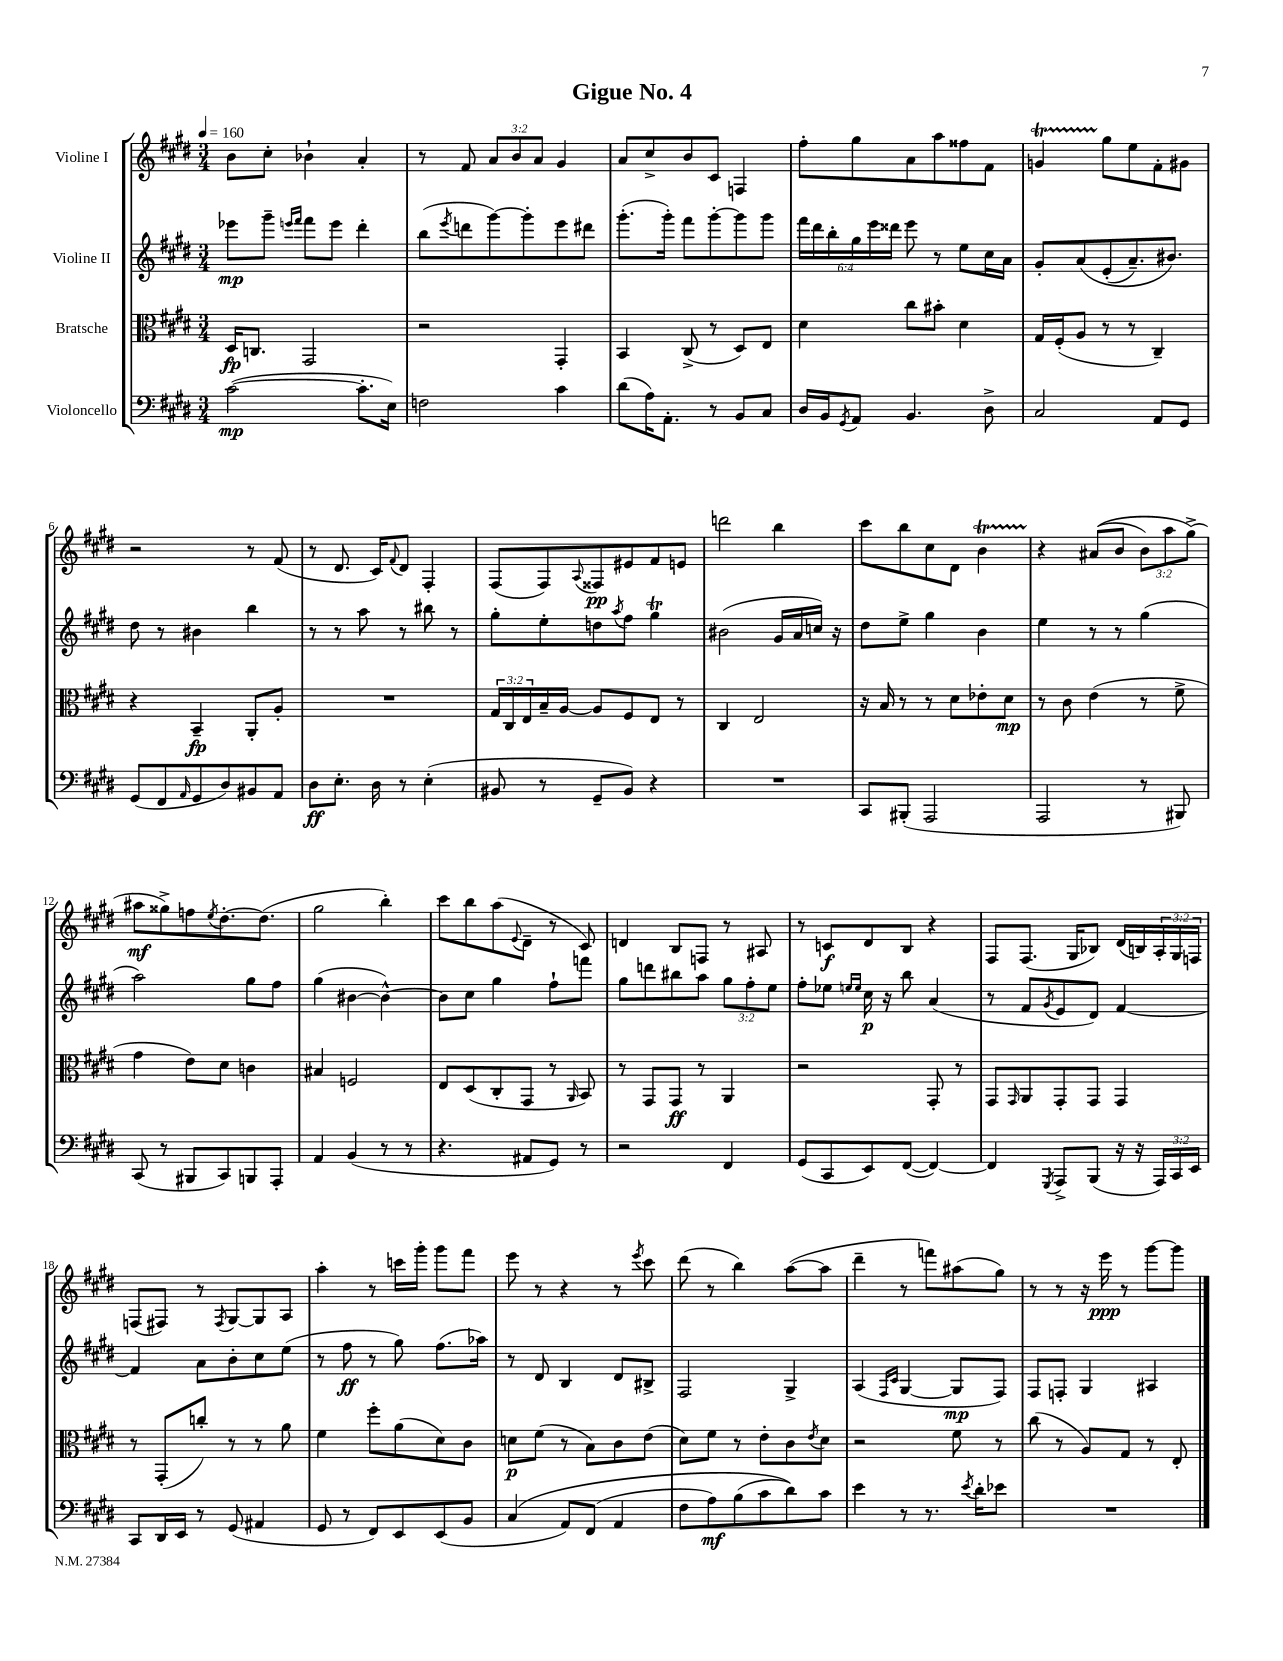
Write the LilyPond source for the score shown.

\header { title = "Gigue No. 4" }
<<
\new StaffGroup <<
\new Staff = "s0" \with { instrumentName = "Violine I" } {
    \clef treble \key e \major \numericTimeSignature \time 3/4 \override Staff.TupletNumber.text = #tuplet-number::calc-fraction-text \tempo 4 = 160
    b'8 cis''8-. bes'4-! a'4-. |
    r8 fis'8 \tuplet 3/2 { a'8 b'8 a'8 } gis'4 |
    a'8 cis''8-> b'8 cis'8 f4 |
    fis''8-. gis''8 a'8 a''8 fisis''8 fis'8 |
    g'4\startTrillSpan gis''8\stopTrillSpan e''8 fis'8-. gis'8 |
    r2 r8 fis'8( |
    r8 dis'8. cis'16) \appoggiatura { fis'8 } dis'8 fis4-. |
    fis8( fis8) \appoggiatura { a8 } fisis8\pp eis'8 fis'8 e'8 |
    d'''2 b''4 |
    cis'''8 b''8 cis''8 dis'8 b'4\startTrillSpan |
    r4\stopTrillSpan ais'8(\( b'8 \tuplet 3/2 { b'8) a''8 gis''8->(\) } |
    ais''8\mf gisis''8->) f''8 \acciaccatura { e''8 } dis''8.~-. dis''8.( |
    gis''2 b''4-.) |
    cis'''8 b''8 a''8( \appoggiatura { e'8 } dis'8-- r8 cis'8) |
    d'4 b8 f8 r8 ais8 |
    r8 c'8\f dis'8 b8 r4 |
    fis8 fis8.( gis16 bes8) dis'16( b16) \tuplet 3/2 { a16-. gis16 f16 } |
    f8( fis8) r8 \acciaccatura { fis8 } gis8~ gis8 a8 |
    a''4-. r8 c'''16 gis'''16-. gis'''8 fis'''8 |
    e'''8 r8 r4 r8 \acciaccatura { e'''8 } cis'''8 |
    dis'''8( r8 b''4) a''8~( a''8 |
    dis'''4-- r8 f'''8) ais''8( gis''8) |
    r8 r8 r16 e'''16\ppp r8 gis'''8~ gis'''8 \bar "|." |
}
\new Staff = "s1" \with { instrumentName = "Violine II" } {
    \clef treble \key e \major \numericTimeSignature \time 3/4 \override Staff.TupletNumber.text = #tuplet-number::calc-fraction-text
    ees'''8\mp gis'''8-- \grace { e'''16 fis'''16 } fis'''8 e'''8 dis'''4-. |
    b''8( \acciaccatura { e'''8 } d'''8 gis'''8~) gis'''8-. e'''8 dis'''8 |
    gis'''8.-.( gis'''16-.) fis'''8 gis'''8~-. gis'''8 gis'''8 |
    \tuplet 6/4 { fis'''16 dis'''16 b''16-. gis''16 e'''16 disis'''16 } e'''8 r8 e''8 cis''16 a'16 |
    gis'8-. a'8\( e'8-.( a'8.--) bis'8.\) |
    dis''8 r8 bis'4 b''4 |
    r8 r8 a''8 r8 bis''8 r8 |
    gis''8-. e''8-. d''8 \acciaccatura { a''8 } fis''8 gis''4\trill |
    bis'2( gis'16 a'16 c''16) r16 |
    dis''8 e''8-> gis''4 b'4 |
    e''4 r8 r8 gis''4( |
    a''2) gis''8 fis''8 |
    gis''4( bis'4~ bis'4~-^) |
    bis'8 cis''8 gis''4 fis''8-! f'''8 |
    gis''8 d'''8 bis''8 a''8 \tuplet 3/2 { gis''8 fis''8-. e''8 } |
    fis''8-. ees''8 \grace { e''16 e''16 } cis''16\p r16 b''8 a'4( |
    r8 fis'8 \acciaccatura { gis'8 } e'8 dis'8) fis'4~ |
    fis'4 a'8 b'8-. cis''8 e''8( |
    r8 fis''8\ff r8 gis''8) fis''8.( aes''16) |
    r8 dis'8 b4 dis'8 bis8-> |
    fis2 gis4-> |
    a4( \grace { fis16 cis'16 } gis4~ gis8\mp fis8) |
    fis8 f8-. gis4 ais4 \bar "|." |
}
\new Staff = "s2" \with { instrumentName = "Bratsche" } {
    \clef alto \key e \major \numericTimeSignature \time 3/4 \override Staff.TupletNumber.text = #tuplet-number::calc-fraction-text
    dis16\fp c8. gis,2 |
    r2 gis,4-. |
    b,4 cis8->( r8 dis8) e8 |
    dis'4 cis''8 bis'8-. dis'4 |
    gis16 fis16-.( a8 r8 r8 cis4--) |
    r4 b,4--\fp a,8-. a8-. |
    R2. |
    \tuplet 3/2 { gis16 cis16 e16 } b16-- a16~ a8 fis8 e8 r8 |
    cis4 e2 |
    r16 b16 r8 r8 dis'8 ees'8-. dis'8\mp |
    r8 cis'8 e'4( r8 fis'8-> |
    gis'4 e'8) dis'8 c'4 |
    bis4 f2 |
    e8 dis8( cis8-. gis,8 r8 \grace { a,16 } b,8) |
    r8 gis,8 gis,8\ff r8 a,4 |
    r2 gis,8-. r8 |
    gis,8 \grace { gis,16 } a,8 gis,8-. gis,8 gis,4 |
    r8 gis,8-.( c''8-.) r8 r8 a'8 |
    fis'4 fis''8-. a'8( dis'8) cis'8 |
    d'8\p fis'8( r8 b8) cis'8 e'8( |
    dis'8) fis'8 r8 e'8-. cis'8 \acciaccatura { e'8 } dis'8 |
    r2 fis'8 r8 |
    cis''8( r8 a8) gis8 r8 e8-. \bar "|." |
}
\new Staff = "s3" \with { instrumentName = "Violoncello" } {
    \clef bass \key e \major \numericTimeSignature \time 3/4 \override Staff.TupletNumber.text = #tuplet-number::calc-fraction-text
    cis'2~\mp( cis'8.-. e16) |
    f2 cis'4 |
    dis'8( a16) a,8.-. r8 b,8 cis8 |
    dis16 b,16 \acciaccatura { gis,8 } a,8 b,4. dis8-> |
    cis2 a,8 gis,8 |
    gis,8( fis,8 \grace { a,16 } gis,8 dis8) bis,8 a,8 |
    dis8\ff e8.-. dis16 r8 e4-.( |
    bis,8 r8 gis,8-- bis,8) r4 |
    R2. |
    cis,8 bis,,8-.( a,,2 |
    a,,2 r8 bis,,8) |
    cis,8( r8 bis,,8 cis,8) b,,8 a,,8-. |
    a,4 b,4( r8 r8 |
    r4. ais,8 gis,8) r8 |
    r2 fis,4 |
    gis,8( cis,8 e,8) fis,8~( fis,4~) |
    fis,4 \acciaccatura { gis,,8 } a,,8-> b,,8( r16 r16 \tuplet 3/2 { a,,16) cis,16 e,16 } |
    cis,8 dis,16 e,16 r8 gis,8( ais,4 |
    gis,8 r8 fis,8) e,8 e,8( b,8 |
    cis4\( a,8) fis,8( a,4 |
    fis8 a8\mf) b8( cis'8 dis'8)\) cis'8 |
    e'4 r8 r8. \acciaccatura { e'8 } dis'16-. ees'8 |
    R2. \bar "|." |
}
>>
>>
